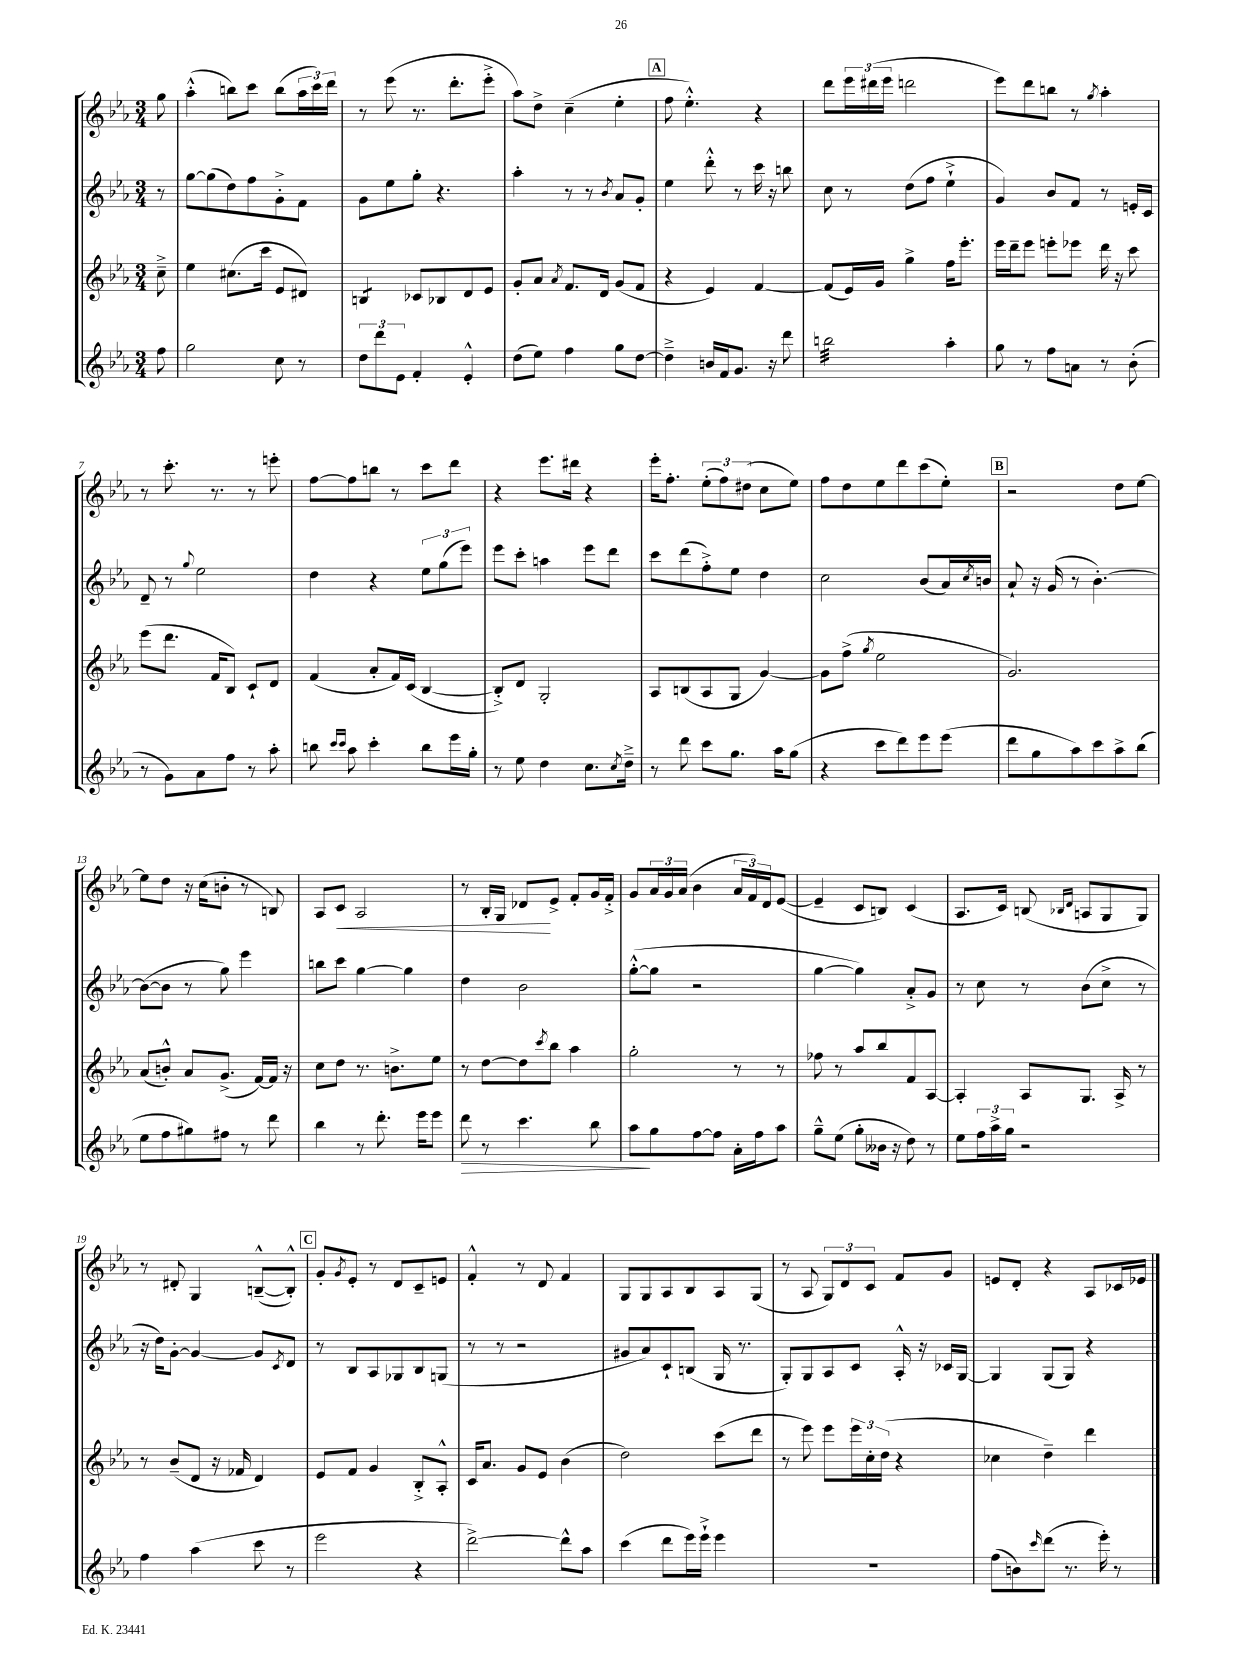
<<
\new StaffGroup <<
\new Staff = "s0" {
    \clef treble \key ees \major \numericTimeSignature \time 3/4 \partial 8
    g''8 |
    aes''4-.-^( b''8) c'''8 b''8( \tuplet 3/2 { aes''16 c'''16) d'''16 } |
    r8 ees'''8( r8. d'''8.-. ees'''8-.-> |
    aes''8) d''8-> c''4--( ees''4-. |
    \mark \markup { \box "A" } f''8 ees''4.-.-^) r4 |
    d'''8 \tuplet 3/2 { ees'''16 dis'''16( ees'''16 } d'''2 |
    ees'''8) d'''8 b''8 r8 \acciaccatura { g''8 } aes''4-. |
    r8 c'''8.-. r8. r8 e'''8-. |
    f''8~ f''8 b''8 r8 c'''8 d'''8 |
    r4 ees'''8. dis'''16 r4 |
    ees'''16-. f''8.-. \tuplet 3/2 { ees''8-.( f''8) dis''8( } c''8 ees''8) |
    f''8 d''8 ees''8 d'''8 c'''8( ees''8-.) |
    \mark \markup { \box "B" } r2 d''8 ees''8~ |
    ees''8 d''8 r16 c''16( b'8-. r8 b8) |
    aes8 c'8\< aes2 |
    r8 bes16-. g16 des'8\! ees'8-> f'8-. g'16 f'16-.-> |
    g'8 \tuplet 3/2 { aes'16 g'16 aes'16( } bes'4 \tuplet 3/2 { aes'16 f'16) d'16 } ees'8~( |
    ees'4-- c'8 b8) c'4( |
    aes8. c'16) b8( \grace { bes16 d'16 } a8 g8 g8) |
    r8 dis'8-. g4 b8~---^( b8-.-^) |
    \mark \markup { \box "C" } g'8-. \acciaccatura { g'8 } ees'8-. r8 d'8 c'8-- e'8 |
    f'4-.-^ r8 d'8 f'4 |
    g8 g8 aes8 bes8 aes8 g8( |
    r8 aes8 \tuplet 3/2 { g8) d'8 c'8 } f'8 g'8 |
    e'8 d'8-. r4 aes8 ces'16 ees'16 \bar "|." |
}
\new Staff = "s1" {
    \clef treble \key ees \major \numericTimeSignature \time 3/4 \partial 8
    r8 |
    g''8~ g''8( d''8) f''8 g'8-.-> f'8 |
    g'8 ees''8 g''8-. r4. |
    aes''4-. r8 r8 \acciaccatura { bes'8 } aes'8 g'8-. |
    \mark \markup { \box "A" } ees''4 d'''8-.-^ r8 c'''16 r16 b''8 |
    c''8 r8 d''8( f''8 ees''4-!-> |
    g'4) bes'8 f'8 r8 e'16-. c'16 |
    d'8-- r8 \appoggiatura { g''8 } ees''2 |
    d''4 r4 \tuplet 3/2 { ees''8 g''8( ees'''8) } |
    ees'''8 c'''8-. a''4 ees'''8 d'''8 |
    c'''8 d'''8( f''8-.->) ees''8 d''4 |
    c''2 bes'8( aes'16) \acciaccatura { c''8 } b'16 |
    \mark \markup { \box "B" } aes'8-! r16 g'16( r8 bes'4.~-.) |
    bes'8~( bes'8 r8 g''8) ees'''4 |
    b''8 c'''8 g''4~ g''4 |
    d''4 bes'2 |
    g''8~-.-^( g''8 r2 |
    g''4~ g''4) aes'8-.-> g'8 |
    r8 c''8 r8 bes'8( c''8-> r8 |
    r16 d''16) g'8~-. g'4~ g'8 \acciaccatura { c'8 } d'8 |
    \mark \markup { \box "C" } r8 bes8 aes8 ges8 bes8 g8( |
    r8 r8 r2 |
    gis'8 aes'8) c'8-! b8( g16 r8. |
    g8-.) g8 aes8 c'8 aes16-.-^ r16 ces'16 g16~ |
    g4 g8( g8) r4 \bar "|." |
}
\new Staff = "s2" {
    \clef treble \key ees \major \numericTimeSignature \time 3/4 \partial 8
    c''8---> |
    ees''4 cis''8.( c'''16 ees'8 dis'8) |
    b4:8 ces'8 bes8 d'8 ees'8 |
    g'8-. aes'8 \acciaccatura { aes'8 } f'8. d'16 g'8( f'8 |
    \mark \markup { \box "A" } r4 ees'4) f'4~ |
    f'8( ees'16) g'16 g''4-> f''16 ees'''8.-. |
    ees'''16 d'''16-- ees'''8 e'''8-. ees'''8 d'''16 r16 c'''8 |
    ees'''8( d'''8. f'16 bes8) c'8-! d'8 |
    f'4( aes'8-. f'16) c'16( bes4~ |
    bes8-.->) d'8 g2-. |
    aes8 b8( aes8 g8 g'4~) |
    g'8 f''8->( \acciaccatura { g''8 } ees''2 |
    \mark \markup { \box "B" } g'2.) |
    aes'8( b'8-.-^) aes'8 g'8.->( f'16~) f'16 r16 |
    c''8 d''8 r8. b'8.-> ees''8 |
    r8 d''8~ d''8 \acciaccatura { c'''8 } bes''8 aes''4 |
    g''2-. r8 r8 |
    fes''8 r8 aes''8 bes''8 f'8 aes8~ |
    aes4-. aes8 g8. aes16-> r8 |
    r8 bes'8--( d'8 r16 fes'16 d'4) |
    \mark \markup { \box "C" } ees'8 f'8 g'4 bes8-.-> aes8-.-^ |
    c'16 aes'8. g'8 ees'8 bes'4( |
    d''2) c'''8( d'''8 |
    r8 ees'''8) ees'''8 \tuplet 3/2 { ees'''16 c''16-. d''16( } r4 |
    ces''4 d''4--) d'''4 \bar "|." |
}
\new Staff = "s3" {
    \clef treble \key ees \major \numericTimeSignature \time 3/4 \partial 8
    f''8 |
    g''2 c''8 r8 |
    \tuplet 3/2 { d''8 d'''8 ees'8 } f'4-. ees'4-.-^ |
    d''8( ees''8) f''4 g''8 d''8~ |
    \mark \markup { \box "A" } d''4---> b'16 f'16 g'8. r16 d'''8 |
    b''2:32 aes''4-. |
    g''8 r8 f''8 a'8 r8 bes'8-.( |
    r8 g'8) aes'8 f''8 r8 aes''8-. |
    b''8 \grace { c'''16 c'''16 } aes''8 c'''4-. b''8 ees'''16 g''16-. |
    r8 ees''8 d''4 c''8. \acciaccatura { c''8 } d''16---> |
    r8 d'''8 c'''8 g''8. aes''16 g''8( |
    r4 c'''8 d'''8) ees'''8 ees'''8( |
    \mark \markup { \box "B" } d'''8 g''8 aes''8) c'''8 aes''8-> bes''8( |
    ees''8 f''8 gis''8) fis''8 r8 d'''8 |
    bes''4 r8 d'''8.-. ees'''16 ees'''8 |
    d'''8\> r8 c'''4. bes''8 |
    aes''8\! g''8 f''8~ f''8 aes'16-. f''16 aes''8 |
    g''8---^ ees''8( g''8-. beses'16 r16 d''8) r8 |
    ees''8 \tuplet 3/2 { f''16 aes''16-> g''16 } r2 |
    f''4 aes''4( c'''8 r8 |
    \mark \markup { \box "C" } ees'''2 r4 |
    d'''2~->) d'''8-^ aes''8 |
    c'''4( d'''8 ees'''16) ees'''16-!-> ees'''4 |
    R2. |
    f''8( b'8) \grace { c'''16 } d'''8( r8. ees'''16-.) r8 \bar "|." |
}
>>
>>
